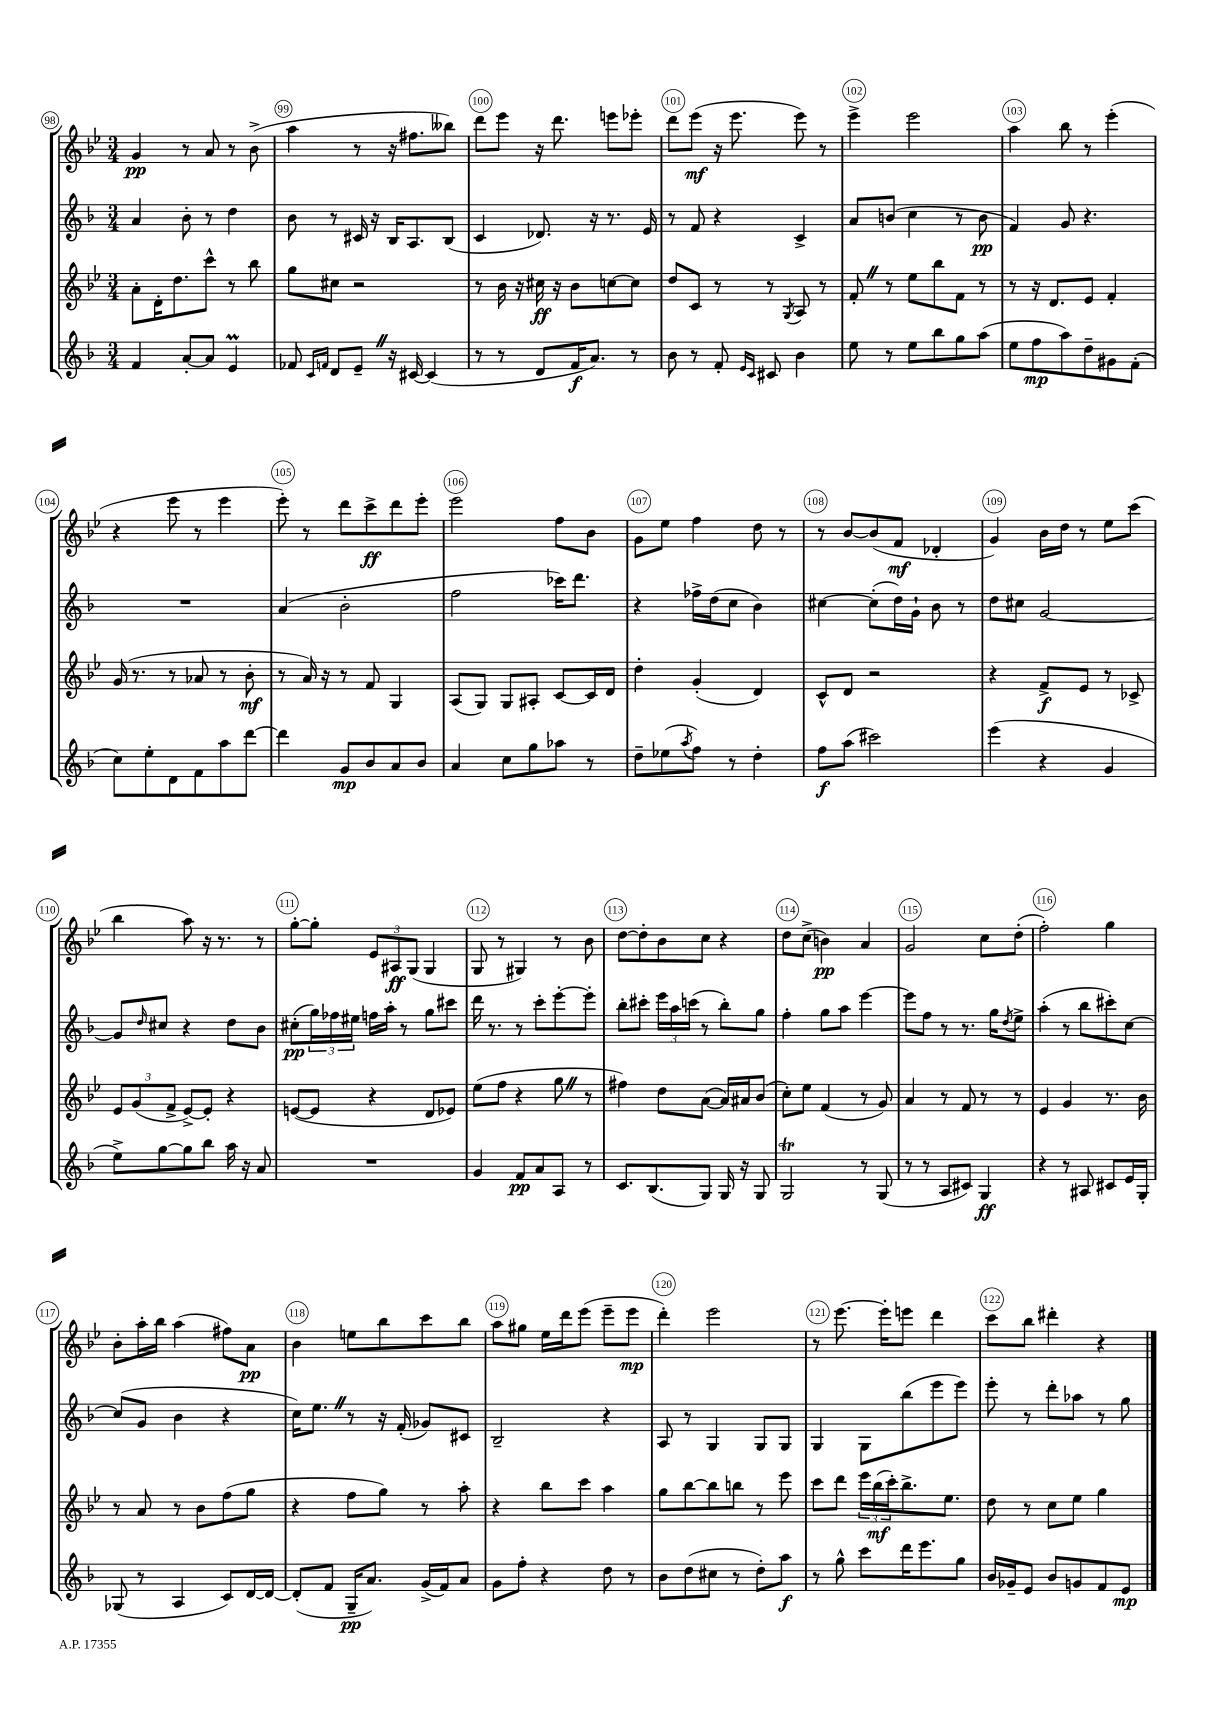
<<
\new StaffGroup <<
\new Staff = "s0" {
    \clef treble \key bes \major \numericTimeSignature \time 3/4
    g'4\pp r8 a'8 r8 bes'8->( |
    a''4 r8 r16 fis''8. beses''8) |
    d'''8 ees'''8 r16 d'''8. e'''8 ees'''8-. |
    d'''8 ees'''8\mf( r16 ees'''8. ees'''8) r8 |
    ees'''4-> ees'''2 |
    a''4 bes''8 r8 ees'''4-.( |
    r4 ees'''8 r8 ees'''4 |
    ees'''8-.) r8 d'''8 c'''8->\ff d'''8 ees'''8-. |
    ees'''2 f''8 bes'8 |
    g'8 ees''8 f''4 d''8 r8 |
    r8 bes'8~ bes'8( f'8\mf des'4-. |
    g'4) bes'16 d''16 r8 ees''8 c'''8( |
    bes''4 a''8) r16 r8. r8 |
    g''8~-. g''8-. \tuplet 3/2 { ees'8 ais8\ff g8( } g4 |
    g8 r8 gis4) r8 bes'8 |
    d''8~ d''8-. bes'8 c''8 r4 |
    d''8 c''8->( b'4\pp) a'4 |
    g'2 c''8 d''8-.( |
    f''2-.) g''4 |
    bes'8-. a''16-. bes''16 a''4( fis''8) a'8\pp |
    bes'4 e''8 bes''8 c'''8 bes''8 |
    a''8 gis''8 ees''16 d'''16 ees'''8( ees'''8-- ees'''8\mp |
    d'''4-.) ees'''2 |
    r8 ees'''8.~ ees'''16-. e'''8 d'''4 |
    c'''8 bes''8 dis'''4-. r4 \bar "|." |
}
\new Staff = "s1" {
    \clef treble \key f \major \numericTimeSignature \time 3/4
    a'4 bes'8-. r8 d''4 |
    bes'8 r8 cis'16 r16 bes16 a8. bes8( |
    c'4 des'8.) r16 r8. e'16 |
    r8 f'8 r4 c'4-> |
    a'8 b'8( c''4 r8 b'8\pp |
    f'4) g'8 r4. |
    R2. |
    a'4( bes'2-. |
    f''2 ces'''16) d'''8. |
    r4 fes''16-> d''16( c''8 bes'4) |
    cis''4~ cis''8-.( d''16) g'16-! bes'8 r8 |
    d''8 cis''8 g'2~ |
    g'8 \grace { d''16 } cis''8 r4 d''8 bes'8 |
    cis''8-.\pp( \tuplet 3/2 { g''16) fes''16 eis''16 } f''16 a''16-. r8 g''8 cis'''8 |
    d'''16 r8. r8 c'''8-. e'''8~-. e'''8-. |
    bes''8-. cis'''8-. \tuplet 3/2 { e'''16 a''16 c'''16( } r8 bes''8-.) g''8 |
    f''4-. g''8 a''8 e'''4~ |
    e'''8 f''8 r8 r8. g''16 \acciaccatura { d''8 } e''8-> |
    a''4-.( r8 bes''8 cis'''8-.) c''8~ |
    c''8( g'8 bes'4 r4 |
    c''16) e''8. \once \override BreathingSign.text = \markup { \musicglyph "scripts.caesura.straight" } \breathe r8 r16 f'16-.( ges'8) cis'8 |
    bes2-- r4 |
    a8 r8 g4 g8 g8 |
    g4 g8 bes''8( e'''8 e'''8) |
    e'''8-. r8 d'''8-. aes''8 r8 g''8 \bar "|." |
}
\new Staff = "s2" {
    \clef treble \key bes \major \numericTimeSignature \time 3/4
    a'8-. d'16-. d''8. c'''8-^ r8 bes''8 |
    g''8 cis''8 r2 |
    r8 bes'16 r16 cis''16\ff r16 bes'8 c''8~ c''8 |
    d''8 c'8 r8 r8 \acciaccatura { g8 } a8 r8 |
    f'8-. \once \override BreathingSign.text = \markup { \musicglyph "scripts.caesura.straight" } \breathe r8 ees''8 bes''8 f'8 r8 |
    r8 r16 d'8. ees'8 f'4-. |
    g'16( r8. r8 aes'8 r8 bes'8-.\mf |
    r8 a'16) r16 r8 f'8 g4 |
    a8( g8) g8 ais8-. c'8~ c'16 d'16 |
    d''4-. g'4-.( d'4) |
    c'8-^ d'8 r2 |
    r4 f'8->\f ees'8 r8 ces'8-> |
    \tuplet 3/2 { ees'8 g'8( f'8-> } ees'8~->) ees'8-. r4 |
    e'8~( e'8 r4 d'8 ees'8) |
    ees''8( f''8 r4 g''8 \once \override BreathingSign.text = \markup { \musicglyph "scripts.caesura.straight" } \breathe r8 |
    fis''4) d''8 a'8~( a'16) ais'16 bes'8( |
    c''8-.) ees''8 f'4( r8 g'8) |
    a'4 r8 f'8 r8 r8 |
    ees'4 g'4 r8. bes'16 |
    r8 a'8 r8 bes'8 f''8( g''8 |
    r4 f''8 g''8) r8 a''8-. |
    r4 bes''8 c'''8 a''4 |
    g''8 bes''8~ bes''8 b''8 r8 ees'''8 |
    c'''8 d'''8 \tuplet 3/2 { ees'''16 bes''16\mf( c'''16-.) } bes''8.-> ees''8. |
    d''8 r8 c''8 ees''8 g''4 \bar "|." |
}
\new Staff = "s3" {
    \clef treble \key f \major \numericTimeSignature \time 3/4
    f'4 a'8~-. a'8 e'4\prall |
    fes'8 \grace { c'16 f'16 } d'8 e'8-- \once \override BreathingSign.text = \markup { \musicglyph "scripts.caesura.straight" } \breathe r16 cis'16~ cis'4( |
    r8 r8 d'8 f'16\f a'8.) r8 |
    bes'8 r8 f'8-. \grace { e'16 c'16 } cis'8 bes'4 |
    e''8 r8 e''8 bes''8 g''8 a''8( |
    e''8 f''8\mp a''8) d''8-- gis'8 f'8-.( |
    c''8) e''8-. d'8 f'8 a''8 d'''8~ |
    d'''4 g'8\mp bes'8 a'8 bes'8 |
    a'4 c''8 g''8 aes''8 r8 |
    d''8-- ees''8( \acciaccatura { a''8 } f''8) r8 d''4-. |
    f''8\f a''8( cis'''2) |
    e'''4( r4 g'4 |
    e''8->) g''8~ g''8 bes''8 a''16 r16 a'8 |
    R2. |
    g'4 f'8\pp a'8 a8 r8 |
    c'8. bes8.( g8) g16 r16 g8 |
    g2\trill r8 g8( |
    r8 r8 a8 cis'8) g4\ff |
    r4 r8 ais8 cis'8 e'16 g16-. |
    ges8( r8 a4 c'8) d'16~ d'16~ |
    d'8-.( f'8 g16--\pp a'8.) g'16->( f'16) a'8 |
    g'8 f''8-. r4 d''8 r8 |
    bes'8 d''8( cis''8 r8 d''8-.) a''8\f |
    r8 g''8-^ c'''8 d'''16 e'''8. g''8 |
    bes'16 ges'16-- e'8 bes'8 g'8 f'8 e'8\mp \bar "|." |
}
>>
>>
\layout { \context { \Score currentBarNumber = #98 \override BarNumber.break-visibility = ##(#f #t #t) barNumberVisibility = #all-bar-numbers-visible \override BarNumber.stencil = #(make-stencil-circler 0.1 0.3 ly:text-interface::print) } }
